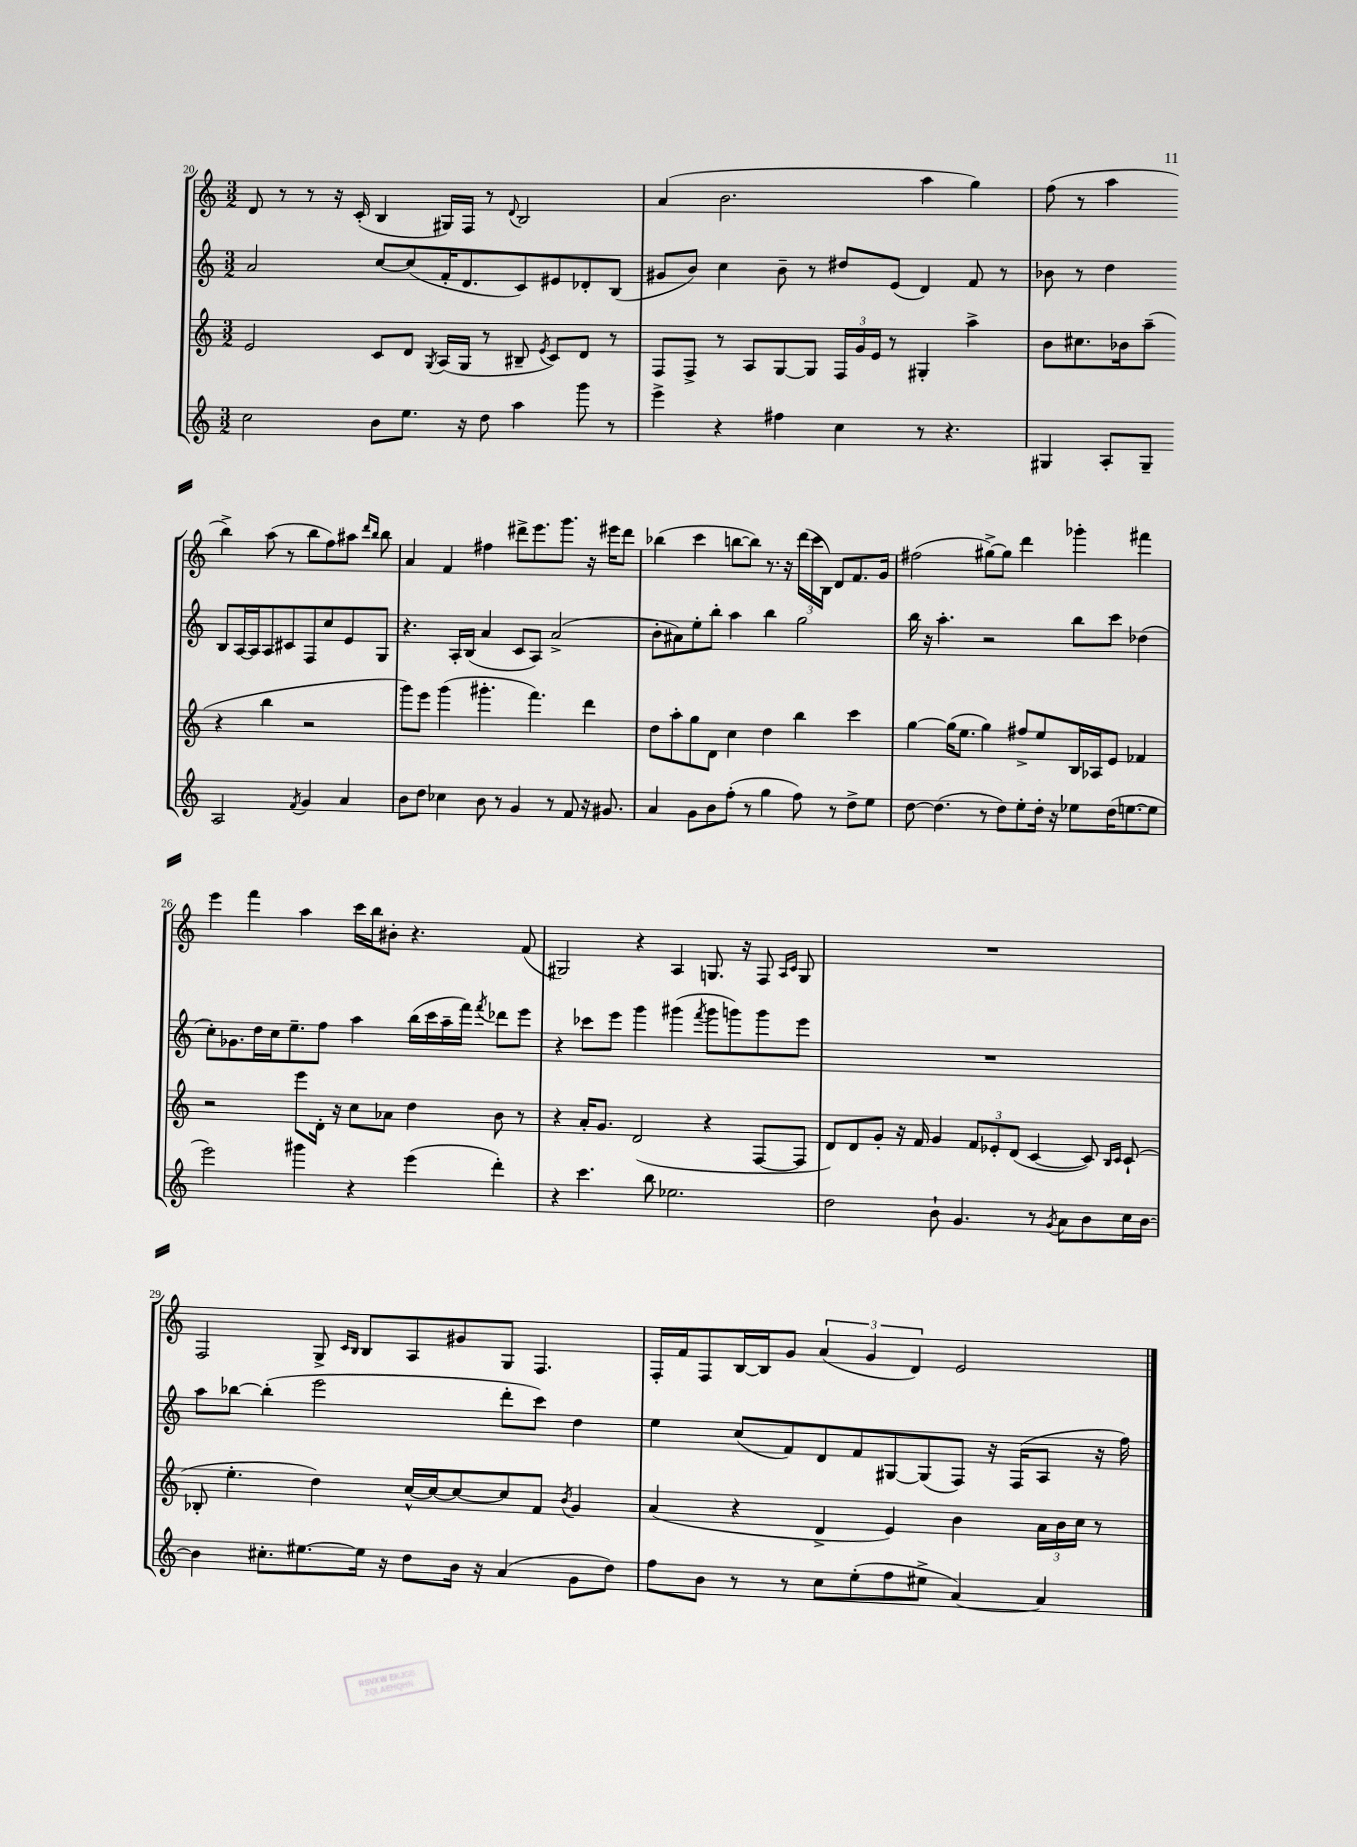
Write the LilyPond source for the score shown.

<<
\new StaffGroup <<
\new Staff = "s0" {
    \clef treble \key c \major \numericTimeSignature \time 3/2
    \autoBeamOff d'8 r8 r8 r16 c'16-.( b4 gis16[) f16] r8 \appoggiatura { d'8 } b2 |
    a'4( b'2. a''4 g''4) |
    f''8( r8 a''4 b''4->) a''8( r8 b''8[ f''8) ais''8] \grace { d'''16[ b''16] } b''8 |
    a'4 f'4 fis''4 dis'''8[-> e'''8. g'''8.] r16 eis'''16[ dis'''8] |
    bes''4( c'''4 b''8[~ b''8]) r8. r16 \tuplet 3/2 { d'''16[( c'''16 b16]) } d'8[ f'8. g'16] |
    fis''2( gis''8[~->) gis''8] d'''4 ges'''4-. fis'''4 |
    e'''4 f'''4 a''4 c'''16[ b''16 bis'8]-. r4. f'8( |
    gis2) r4 a4 g8. r16 f8 \grace { a16[ c'16] } g8 |
    R1. |
    f2 g8-> \grace { c'16[ b16] } b8[ a8 gis'8 g8] f4. |
    f16[-. f'16 f8 b16~ b16 g'8] \tuplet 3/2 { a'4( g'4 d'4) } e'2 \bar "|." |
}
\new Staff = "s1" {
    \clef treble \key c \major \numericTimeSignature \time 3/2
    \autoBeamOff a'2 c''8[~ c''8( f'16-. d'8. c'8) eis'8 des'8-. b8]( |
    gis'8[ b'8]) c''4 b'8-- r8 dis''8[ e'8]( d'4) f'8 r8 |
    bes'8 r8 d''4 b8[ a16~ a16 a8 cis'8 f8 c''8 e'8 g8] |
    r4. a16[-. b16]( a'4 c'8[ a8]) a'2->( |
    b'8[-. ais'8) e''8-. b''8]-. a''4 b''4 g''2 |
    b''16 r16 a''4.-. r2 b''8[ c'''8] des''4( |
    c''8[-.) ges'8. d''16 c''16 e''8.-- f''8] a''4 b''16[( c'''16 a''16-- f'''16]) \acciaccatura { f'''8 } des'''8[ e'''8] |
    r4 ces'''8[ e'''8] g'''4 gis'''4( \acciaccatura { f'''8 } gis'''8[ g'''8) g'''8 e'''8] |
    R1. |
    a''8[ bes''8]~ bes''4-.( e'''2 d'''8[-. c'''8]) d''4 |
    e''4 c''8[( f'8) d'8 f'8 gis8~ gis8( f8]) r16 f16[( a8] r16 f''16) \bar "|." |
}
\new Staff = "s2" {
    \clef treble \key c \major \numericTimeSignature \time 3/2
    \autoBeamOff e'2 c'8[ d'8] \acciaccatura { g8 } a16[( g16] r8 bis8-- \acciaccatura { e'8 } c'8[) d'8] r8 |
    f8[ f8]-> r8 a8[ g8~ g8] \tuplet 3/2 { f16[ g'16 e'16] } r8 gis4-. a''4-> |
    b'8[ cis''8. bes'16 a''8]--( r4 b''4 r2 |
    g'''8[) e'''8] g'''4( gis'''4.-. f'''4.) d'''4 |
    d''8[ a''8-. g''8 d'8] c''4 d''4 b''4 c'''4 |
    g''4~ g''16[( e''8.] g''4) fis''8[-> e''8 b16 aes16 e'8] fes'4 |
    r2 e'''8[ d'16]-. r16 c''8[ aes'8] d''4 b'8 r8 |
    r4 a'16[-. g'8.] d'2( r4 f8[~ f8] |
    d'8[) d'8 g'8]-. r16 f'16 g'4 \tuplet 3/2 { f'8[ ees'8-. d'8]( } c'4~ c'8) \grace { b16[ c'16] } c'8-!( |
    bes8-. e''4.-. d''4) c''16[~-^ c''16~ c''8~ c''8 f'8] \acciaccatura { b'8 } g'4 |
    a'4( r4 d'4-> e'4) b'4 \tuplet 3/2 { a'16[ b'16 c''16] } r8 \bar "|." |
}
\new Staff = "s3" {
    \clef treble \key c \major \numericTimeSignature \time 3/2
    \autoBeamOff c''2 b'8[ e''8.] r16 d''8 a''4 g'''8 r8 |
    e'''4-> r4 fis''4 c''4 r8 r4. |
    gis4 a8[-. gis8]-- a2 \acciaccatura { f'8 } g'4 a'4 |
    b'8[ d''8] ces''4 b'8 r8 g'4 r8 f'8 r16 gis'8. |
    a'4 g'8[ b'8 f''8]-.( r8 g''4 f''8) r8 d''8[-> e''8] |
    d''8~ d''4.( r8 d''8[) e''8-. d''16]-. r16 ees''8[ d''16( e''8.~ e''8] |
    e'''2) gis'''4 r4 e'''4( d'''4-.) |
    r4 c'''4. b''8 ees''2. |
    d''2 b'8-! g'4. r8 \acciaccatura { g'8 } a'8[ b'8 c''16 b'16]~ |
    b'4 cis''8.[-. eis''8.~ eis''16] r16 d''8[ b'16] r16 a'4( g'8[ d''8]) |
    f''8[ b'8] r8 r8 c''8[ e''8-.( f''8 eis''8]-> a'4~) a'4 \bar "|." |
}
>>
>>
\layout { \context { \Score currentBarNumber = #20 } }
